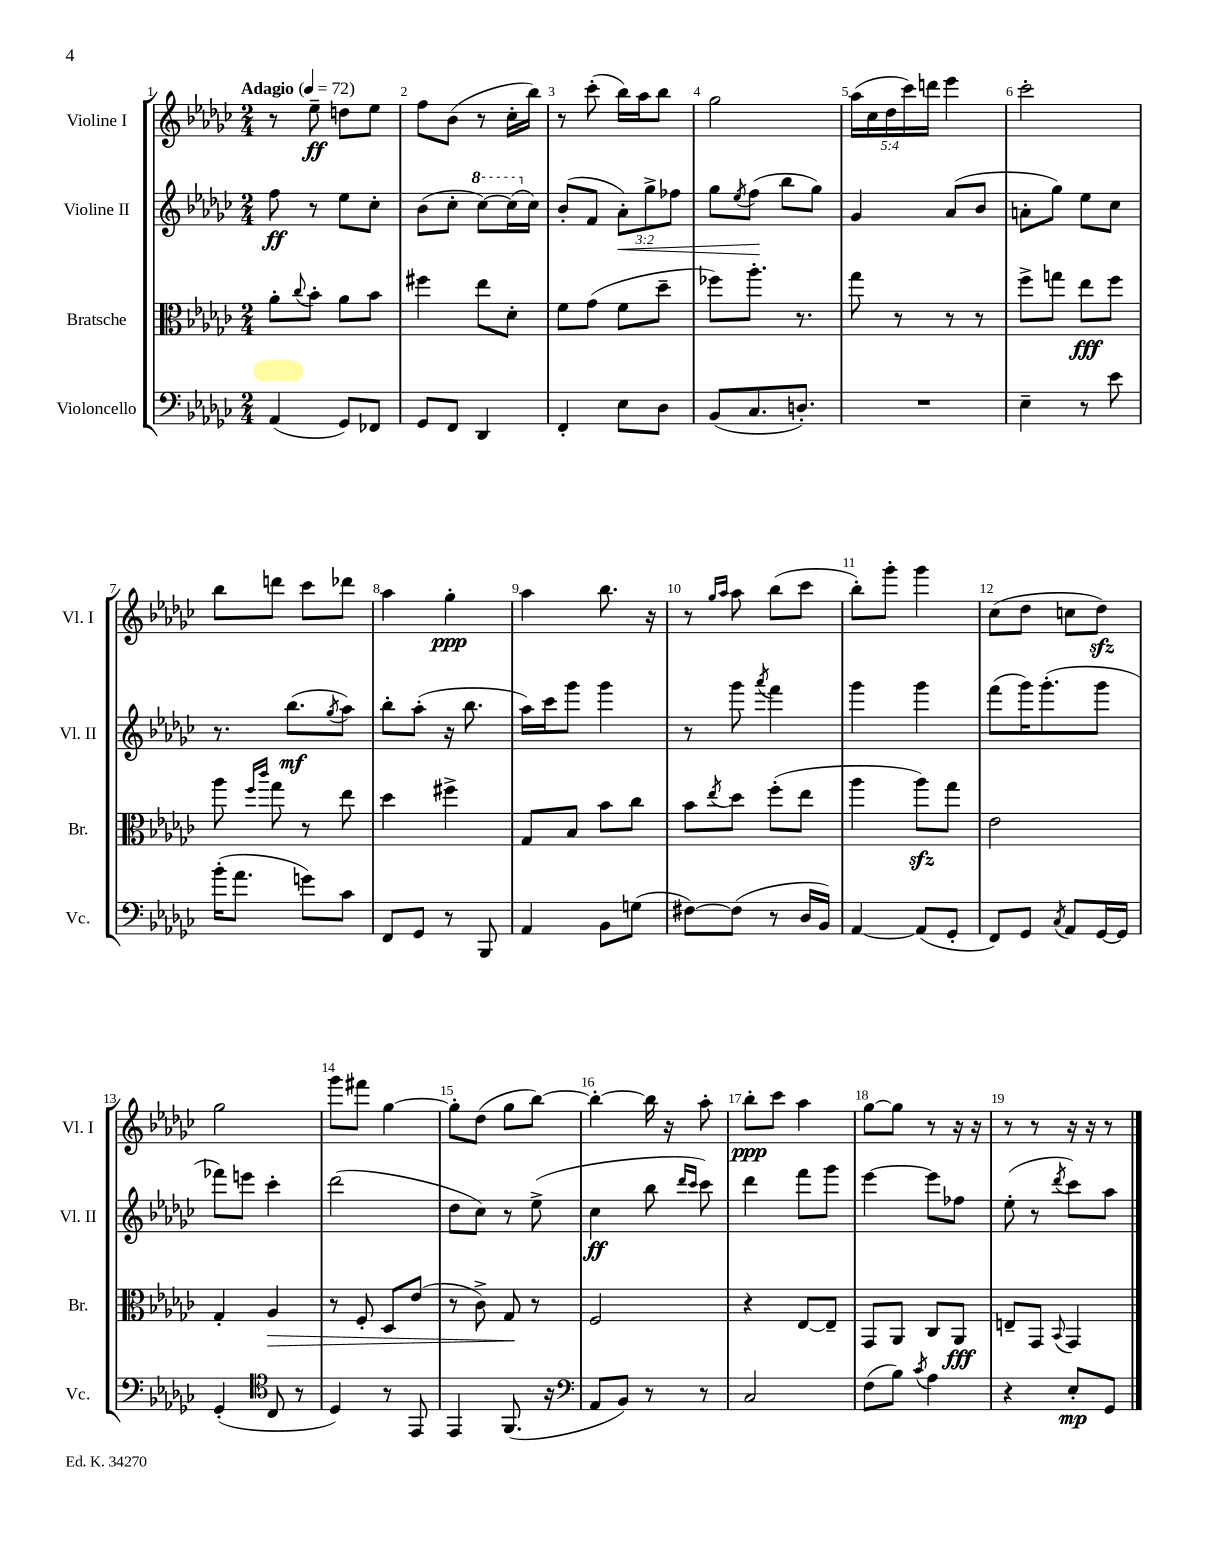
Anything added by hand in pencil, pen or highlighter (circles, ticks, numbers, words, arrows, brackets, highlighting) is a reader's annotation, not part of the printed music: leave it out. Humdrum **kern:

**kern	**kern	**kern	**kern
*staff4	*staff3	*staff2	*staff1
*clefF4	*clefC3	*clefG2	*clefG2
*k[b-e-a-d-g-c-]	*k[b-e-a-d-g-c-]	*k[b-e-a-d-g-c-]	*k[b-e-a-d-g-c-]
*M2/4	*M2/4	*M2/4	*M2/4
*MM72	*MM72	*MM72	*MM72
(4AA-	8a-'	8ff	8r
.	8qqcc-	.	.
.	8b-'	8r	8ee-~
8GG-)	8a-	8ee-	8dd
8FF-	8b-	8cc-'	8ee-
=	=	=	=
8GG-	4ff#	(8b-	8ff
8FF	.	8cc-'	(8b-
4DD-	8ee-	[8ccc-)	8r
.	8d-'	(16ccc-]	16cc-'
.	.	16cc-)	16bb-)
=	=	=	=
4FF'	8f	(8b-'	8r
.	(8g-	8f	(8ccc-'
8E-	8f	12a-')	16bb-)
.	.	.	16aa-
.	.	12gg-^	.
8D-	8dd-~	.	8bb-
.	.	12ff-	.
=	=	=	=
(8BB-	8ff-)	8gg-	2gg-
.	.	8qee-	.
8.C-	8.aa-'	(8ff	.
.	.	8bb-	.
8.D')	8.r	.	.
.	.	8gg-)	.
=	=	=	=
2r	8gg-	4g-	(20aa-
.	.	.	20cc-
.	.	.	20dd-
.	8r	.	.
.	.	.	20ccc-)
.	.	.	20ddd
.	8r	(8a-	4eee-
.	8r	8b-	.
=	=	=	=
4E-~	8ff^	8a'	2ccc-'
.	8gg	8gg-)	.
8r	8ee-	8ee-	.
8e-	8ff	8cc-	.
=	=	=	=
(16b-'	8aa-	8.r	8bb-
8.a-	.	.	.
.	16qqff	.	.
.	16qqccc-	.	.
.	8gg-	.	8ddd
.	.	(8.bb-	.
8g)	8r	.	8ccc-
.	.	8qgg-	.
8c-	8ee-	8aa-)	8ddd-
=	=	=	=
8FF	4dd-	8bb-'	4aa-
8GG-	.	(8aa-'	.
8r	4ff#^	16r	4gg-'
.	.	8.bb-	.
8BBB-	.	.	.
=	=	=	=
4AA-	8G-	16aa-)	4aa-
.	.	16ccc-	.
.	8B-	8ggg-	.
8BB-	8b-	4ggg-	8.bb-
(8G	8cc-	.	.
.	.	.	16r
=	=	=	=
[8F#)	8b-	8r	8r
.	.	.	16qqgg-
.	8qee-	.	16qqaa-
(8F#]	8dd-	8ggg-	8aa-
.	.	8qaaa-	.
8r	(8ff'	4fff	(8bb-
16D-	8ee-	.	8ccc-
16BB-)	.	.	.
=	=	=	=
[4AA-	4aa-	4ggg-	8bb-')
.	.	.	8ggg-'
(8AA-]	8aa-)	4ggg-	4ggg-
8GG-'	8gg-	.	.
=	=	=	=
8FF)	2e-	(8fff	(8cc-
8GG-	.	16ggg-)	8dd-
.	.	(8.ggg-'	.
8qC-	.	.	.
8AA-	.	.	8cc
[16GG-	.	8ggg-	8dd-)
16GG-]	.	.	.
=	=	=	=
(4GG-'	4G-'	8fff-)	2gg-
.	.	8eee	.
*clefC4	*	*	*
8C-	4A-	4ccc-'	.
8r	.	.	.
=	=	=	=
4D-)	8r	(2ddd-	8ggg-
.	8F'	.	8fff#
8r	8D-	.	[4gg-
8EE-	(8e-	.	.
=	=	=	=
4EE-	8r	8dd-	8gg-']
.	8c-^)	8cc-)	(8dd-
(8.FF	8G-	8r	8gg-
.	8r	(8ee-^	[8bb-)
16r	.	.	.
=	=	=	=
*clefF4	*	*	*
8AA-	2F	4cc-	4bb-'_
8BB-)	.	.	.
8r	.	8bb-	16bb-]
.	.	.	16r
.	.	16qqddd-	.
.	.	16qqccc-	.
8r	.	8ccc-)	8aa-'
=	=	=	=
2C-	4r	4ddd-	8bb-'
.	.	.	8ccc-
.	[8E-	8fff	4aa-
.	8E-~]	8ggg-	.
=	=	=	=
(8F	8GG-	[4eee-	[8gg-
8B-)	8AA-	.	8gg-]
8qc-	.	.	.
4A-	8C-	8eee-]	8r
.	8AA-	8ff-	16r
.	.	.	16r
=	=	=	=
4r	8E~	(8ee-'	8r
.	8GG-	8r	8r
.	8qqBB-	8qddd-	.
8E-'	4GG-	8ccc-)	16r
.	.	.	16r
8GG-	.	8aa-	8r
==	==	==	==
*-	*-	*-	*-
